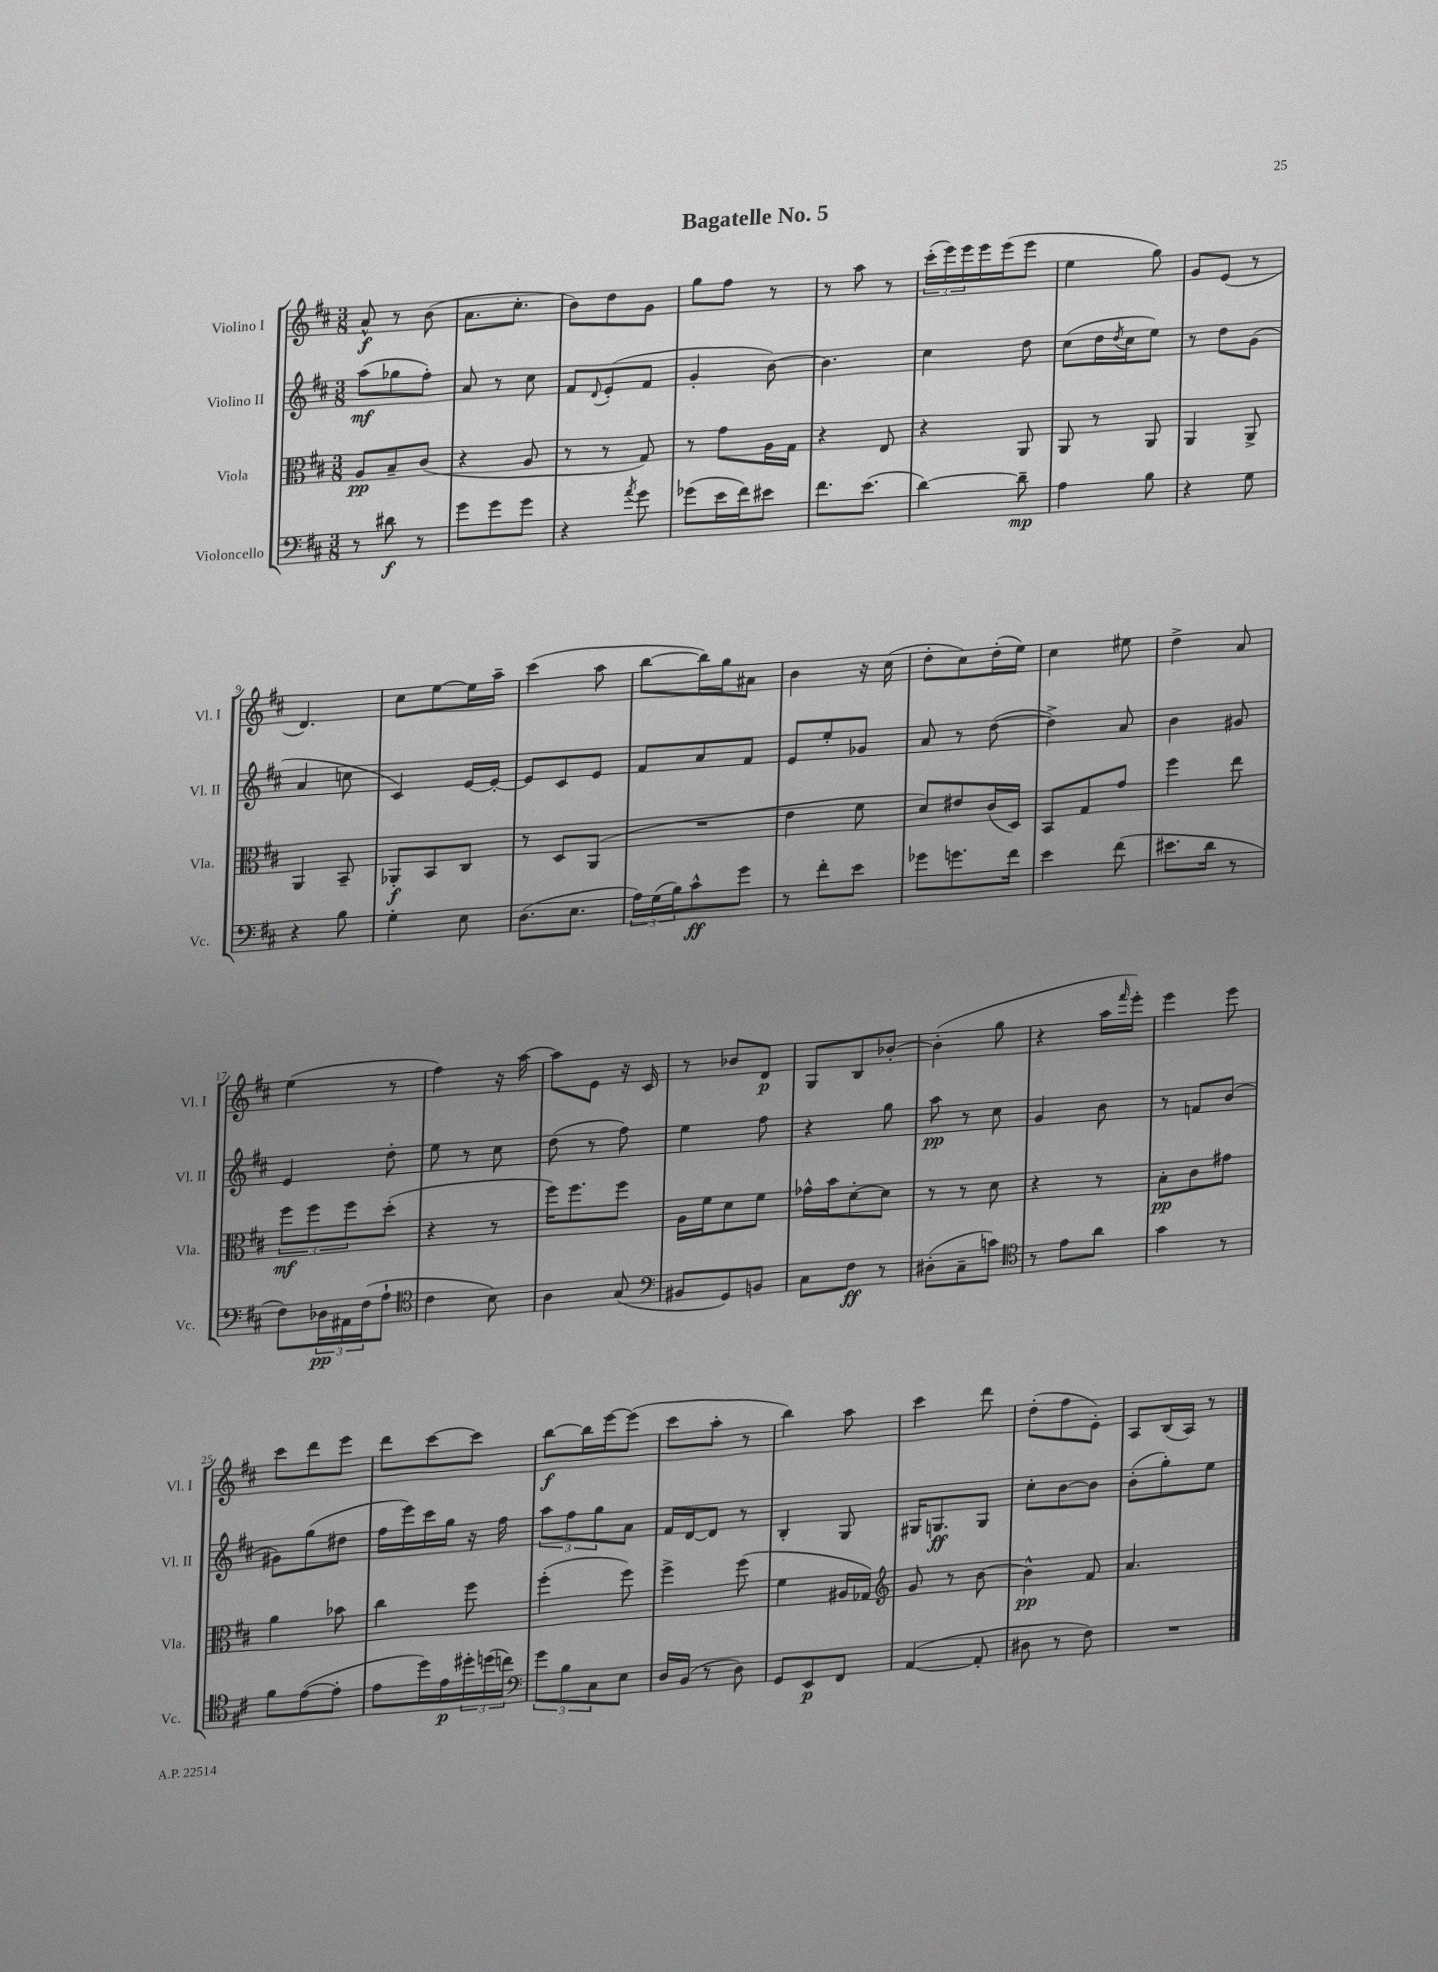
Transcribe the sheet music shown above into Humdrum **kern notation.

**kern	**kern	**kern	**kern
*staff4	*staff3	*staff2	*staff1
*clefF4	*clefC3	*clefG2	*clefG2
*k[f#c#]	*k[f#c#]	*k[f#c#]	*k[f#c#]
*M3/8	*M3/8	*M3/8	*M3/8
8r	8A/L	(8aa\L	8a^^/
8d#\	8B~/	8gg-\	8r
8r	(8c#/J	8ff#'\J)	(8b\
=	=	=	=
8g\L	4r	8a/	8.a\L
8g\	.	8r	.
.	.	.	8.cc#'\J
8g\J	8A/	8cc#\	.
=	=	=	=
4r	8r	8f#/L	8b\L)
.	.	8qqd/	.
.	8r	(8e'/	8dd\
8qa/	.	.	.
8g\	8G/)	8f#/J	8g\J
=	=	=	=
(8g-\L	8r	4g'/	8gg\L
16e\L	8g\L	.	8ff#\J
16f#\J)	.	.	.
8e#\J	16A\L	[8b\)	8r
.	16G\JJ	.	.
=	=	=	=
8.f#\L	4r	4.b\]	8r
.	.	.	8aa\
(8.e\J	.	.	.
.	8E/	.	8r
=	=	=	=
[4d\)	4r	4cc#\	(24ccc#'\LL
.	.	.	24eee\)
.	.	.	24eee\
.	.	.	16eee\
.	.	.	(16eee\J
8d~\]	8AA/	8dd\	8eee\J
=	=	=	=
4A\	8AA/	(8cc#\L	4ee\
.	8r	16dd\L	.
.	.	8qdd/	.
.	.	16cc#\J	.
8B\	8AA/	8ee\J)	8gg\)
=	=	=	=
4r	4AA/	8r	8g/L
.	.	8dd\L	(8e/J
8G\	8AA^/	(8g\J	8r
=	=	=	=
4r	4AA/	4a/	4.d/)
8B\	8BB~/	8cc\	.
=	=	=	=
4G'\	8AA-'/L	4c#/)	8cc#\L
.	8BB/	.	[8ee\
8E\	8C#/J	[16e/LL	16ee\]L
.	.	16e'/_JJ	16aa~\JJ
=	=	=	=
(8.D\L	8r	8e/]L	(4ccc#\
.	8D/L	8c#/	.
8.E\J	.	.	.
.	(8AA/J	8e/J	8aa\
=	=	=	=
24A\LL)	4.r	8f#/L	[8bb\L
(24G\	.	.	.
24B\J)	.	.	.
8c#^^\	.	8a/	16bb\]L)
.	.	.	16gg\J
8g\J	.	8f#/J	8a#\J
=	=	=	=
8r	4e\	8e/L	4b\
8f#'\L	.	8ee'/	.
8e\J	8f#\	8g-/J	16r
.	.	.	(16cc#\
=	=	=	=
8g-\L	8d/L)	8a/	8dd'\L
8.g\	8e#/	8r	8cc#\)
.	(16c#/L	([8dd\	(16dd'\L
16f#\Jk	16D/JJ)	.	16ee\JJ)
=	=	=	=
4e\	8BB/L	4dd^\])	4cc#\
.	8G/	.	.
(8f#\	8g/J	8a/	8ee#\
=	=	=	=
8.e#\L	4ff#\	4b\	4dd^\
16d\Jk	.	.	.
8r	8ee\	8g#/	8a/
=	=	=	=
8F#\L)	12ff#\L	4e/	(4ee\
.	12ff#\	.	.
24D-\L	.	.	.
24AA#\	12ff#\	.	.
(24F#\J	.	.	.
8A`\J	(8dd'\J	8dd'\	8r
=	=	=	=
*clefC4	*	*	*
4c#\	4r	8ee\	4ff#\)
.	.	8r	.
8B\)	8r	8cc#\	16r
.	.	.	[16aa\
=	=	=	=
4A\	16ff#\LK)	(8dd\	8aa\]L
.	8.ff#\	.	.
.	.	8r	8e\J
(8G/	8ff#\J	8ff#\)	16r
.	.	.	16c#/
=	=	=	=
*clefF4	*	*	*
8BB#/L	16A\LL	4ee\	8r
.	16f#\J	.	.
8GG/)	8d\	.	8b-/L
8BB/J	8f#\J	8ff#\	8d/J
=	=	=	=
8C#\L	16g-^^\LL	4r	8G/L
.	16b\J	.	.
8F#\J	[8d'\	.	8B/
8r	8d\]J	8gg\	[8b-'/J
=	=	=	=
(8D#'\L	8r	8aa\	(4b-'\]
8C#~\	8r	8r	.
8c\J)	8d\	8cc#\	8gg\
=	=	=	=
*clefC4	*	*	*
8r	4r	4g/	4r
8e\L	.	.	.
8a\J	8r	8b\	16aa\LL
.	.	.	16qqfff#/
.	.	.	16eee'\JJ)
=	=	=	=
4g\	8B'\L	8r	4eee\
.	8c#\	8f/L	.
8r	8g#\J	(8b/J	8eee\
=	=	=	=
8f#\L	4a\	8g#\L)	8ccc#\L
([8e\	.	(8gg\	8ddd\
8e'\]J	8b-\	8dd#\J	8eee\J
=	=	=	=
8e\L	4cc#\	16ff#\LL	8ddd\L
.	.	16eee\)	.
16dd\L)	.	16ccc#\	[8ccc#\
16e\	.	16gg\JJ	.
24dd#'\	8ff#\	16r	8ccc#\]J
(24dd\	.	.	.
.	.	16ff#\	.
24cc\JJ)	.	.	.
=	=	=	=
*clefF4	*	*	*
12g\L	(4ff#'\	12aa\L	[8bb\L
12B\	.	12ff#\	.
.	.	.	16bb\]L
12C#\	.	12gg\	.
.	.	.	[16eee\J
8E\J	8ff#\)	8a\J	(8eee\]J
=	=	=	=
16D/LL	4ff#^\	16f#/LL	8ccc#\L
(16BB/JJ	.	[16d/J	.
8r	.	8d/]J	8aa'\J
8D\)	(8ff#\	8r	8r
=	=	=	=
8GG/L	4f#\	4B'/	4bb\)
8EE/	.	.	.
8FF#/J	16A#/LL	8G/	8aa\
.	16G-/JJ)	.	.
=	=	=	=
*	*clefG2	*	*
([4AA/	8g/	16G#/LK	4ccc#\
.	.	8.G/	.
.	8r	.	.
8AA'/]	[8b\	8G/J	8ddd\
=	=	=	=
8D#\	4b^^\]	8cc#'\L	(8dd'\L
8r	.	[8b\	8ff#\
8F#\)	8f#/	8b\]J	8e'\J)
=	=	=	=
4.r	4.a/	(8b'\L	8A/L
.	.	8gg'\)	(16B/L
.	.	.	16A/JJ)
.	.	8ee\J	8r
==	==	==	==
*-	*-	*-	*-
